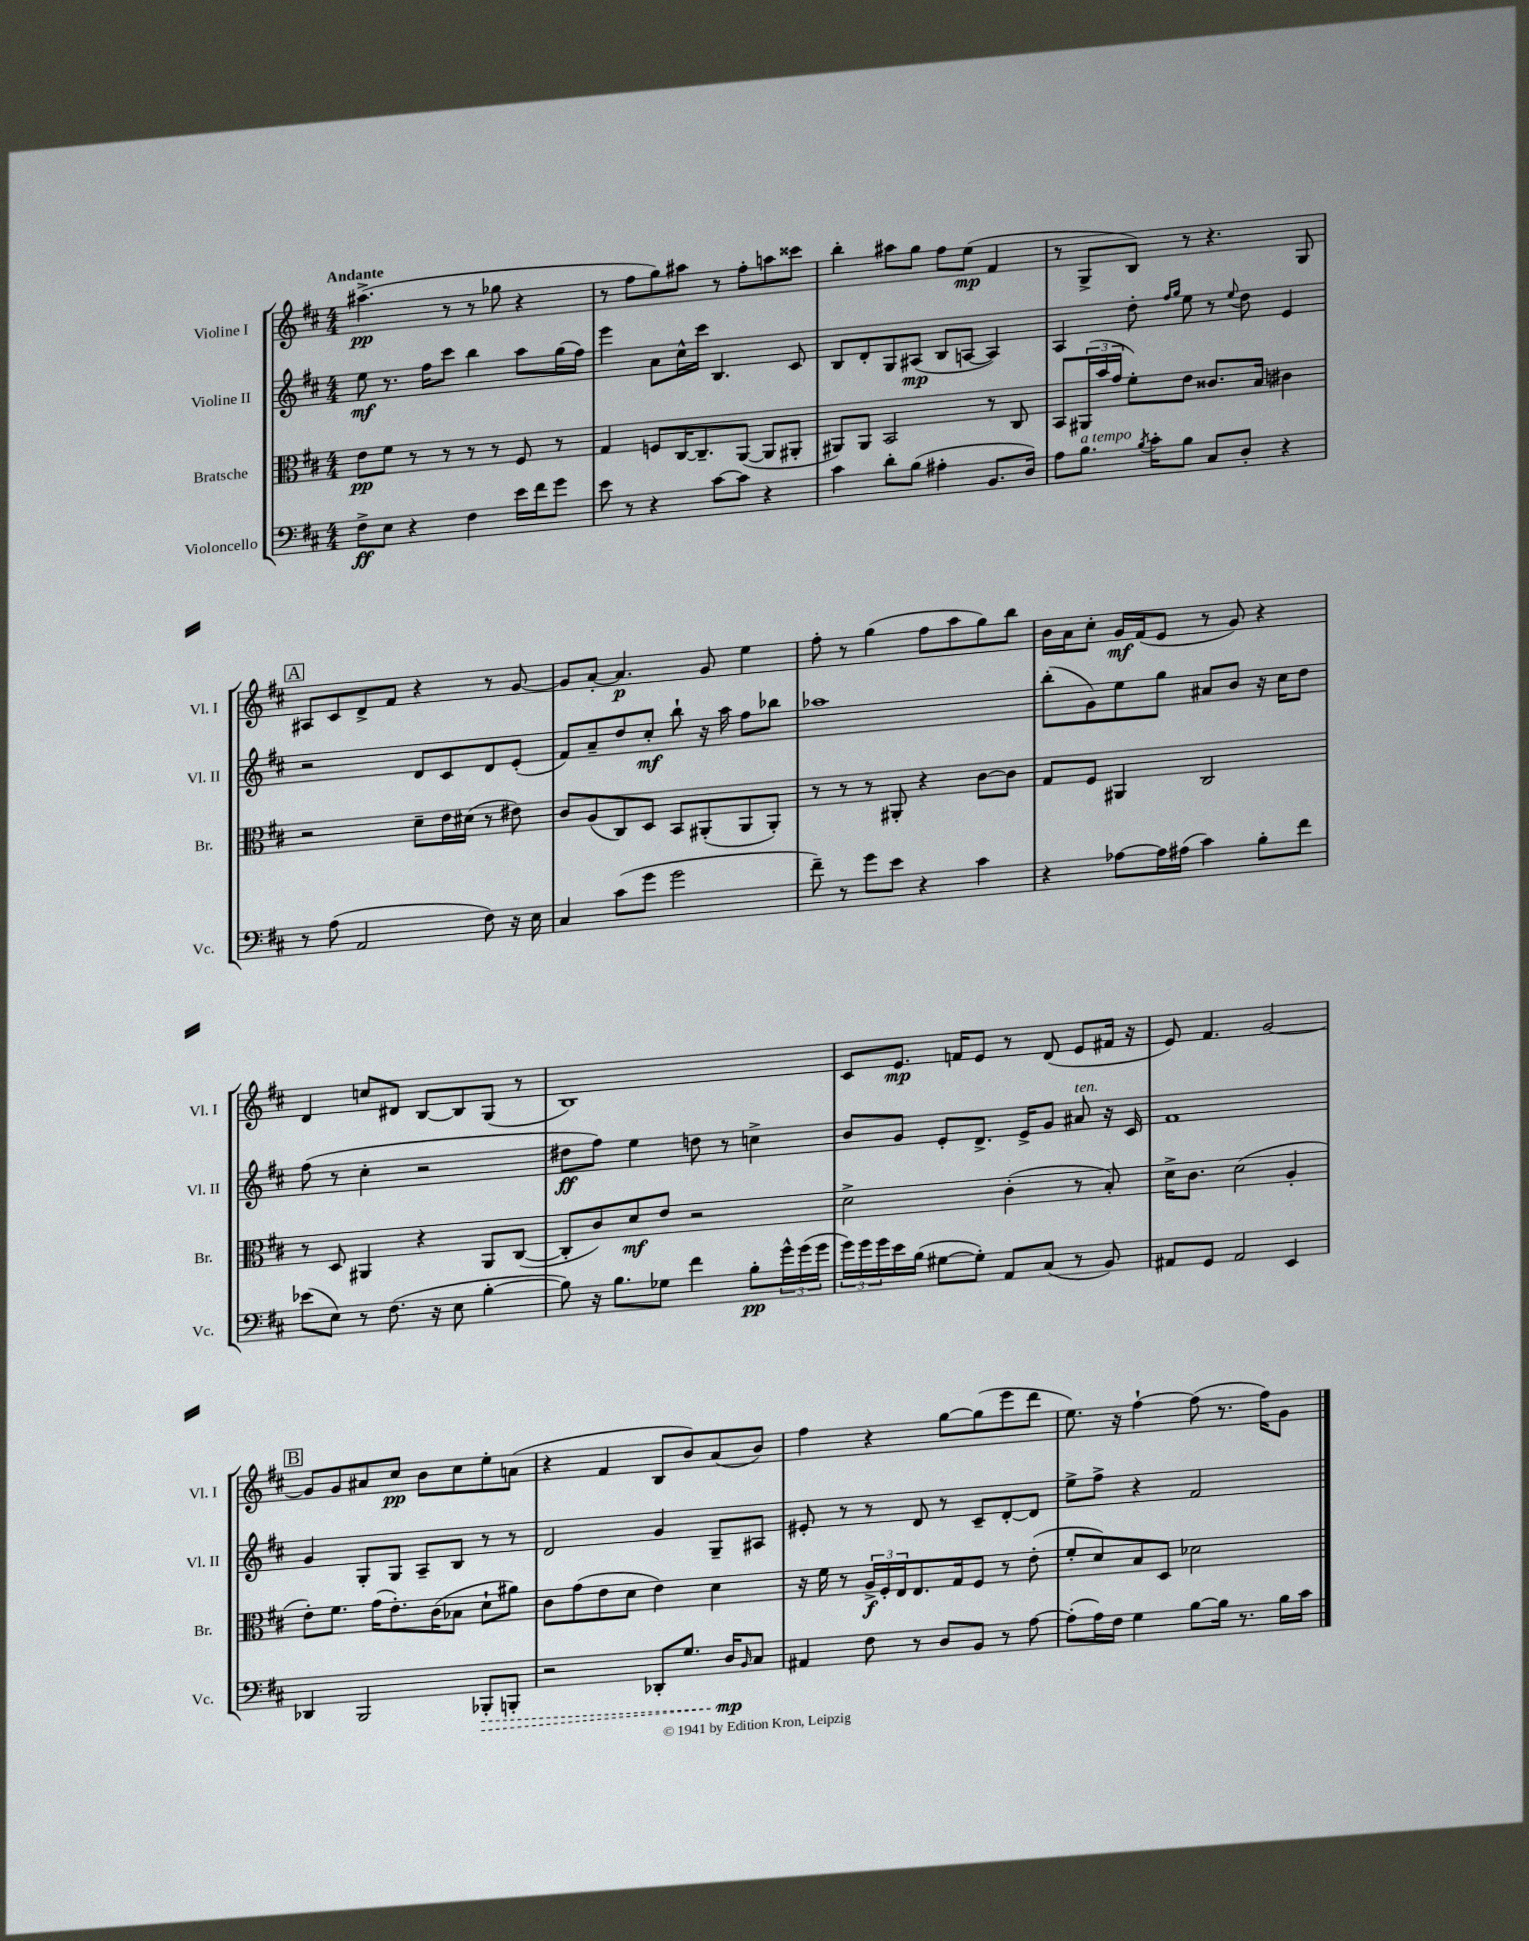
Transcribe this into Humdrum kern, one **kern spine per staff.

**kern	**dynam	**kern	**dynam	**kern	**dynam	**kern	**dynam
*part4	*part4	*part3	*part3	*part2	*part2	*part1	*part1
*staff4	*staff4	*staff3	*staff3	*staff2	*staff2	*staff1	*staff1
*I"Violoncello	*	*I"Bratsche	*	*I"Violine II	*	*I"Violine I	*
*I'Vc.	*	*I'Br.	*	*I'Vl. II	*	*I'Vl. I	*
*clefF4	*	*clefC3	*	*clefG2	*	*clefG2	*
*k[f#c#]	*	*k[f#c#]	*	*k[f#c#]	*	*k[f#c#]	*
*M4/4	*	*M4/4	*	*M4/4	*	*M4/4	*
=1	=1	=1	=1	=1	=1	=1	=1
!	!	!	!	!	!	!LO:TX:a:B:t=Andante	!
8F#^\L	ff	8e\L	pp	8ee\	mf	(4.aa#X^\	pp
8E\J	.	8f#\J	.	8.r	.	.	.
4r	.	8r	.	.	.	.	.
.	.	.	.	16ff#\KL	.	.	.
.	.	8r	.	8ccc#\J	.	8r	.
4F#\	.	8r	.	4bb\	.	8r	.
.	.	8r	.	.	.	8gg-X\	.
16e\LL	.	8F#/	.	8aa\L	.	4r	.
16f#\J	.	.	.	.	.	.	.
8g\J	.	8r	.	(16gg\L	.	.	.
.	.	.	.	16ff#\JJ)	.	.	.
=2	=2	=2	=2	=2	=2	=2	=2
8e\	.	4G/	.	4eee\	.	8r	.
8r	.	.	.	.	.	8ff#\L	.
4r	.	8Fn/L	.	8a\L	.	8gg\)	.
.	.	[16C#/K	.	16cc#^^\L	.	8aa#X\J	.
.	.	8.C#~/]	.	16ccc#\JJ	.	.	.
[8c#\L	.	.	.	4.B/	.	8r	.
8c#\J]	.	([8AA/J	.	.	.	8ff#'\L	.
4r	.	8AA/L]	.	.	.	8aan\	.
.	.	8AA#X'/J	.	8c#/	.	8ccc##X\J	.
=3	=3	=3	=3	=3	=3	=3	=3
4c#\	.	8AA#X/L)	.	8B/L	.	4bb'\	.
.	.	8AA#/J	.	8d'/	.	.	.
8d'\L	.	2BB/	.	8G/	.	8aa#X\L	.
(8B\J	.	.	.	(8A#X/J	mp	8gg\J	.
4A#X'\	.	.	.	8B/L	.	8ff#\L	.
.	.	.	.	[8An/J	.	(8ee\J	mp
8.BB/L	.	8r	.	4A/])	.	4f#/	.
.	.	8C#/	.	.	.	.	.
16D/Jk)	.	.	.	.	.	.	.
=4	=4	=4	=4	=4	=4	=4	=4
8A\L	.	8BB/L	.	4A/	.	8r	.
!LO:TX:a:i:t=a tempo	!	!	!	!	!	!	!
8.B\J	.	(24AA#X/L	.	.	.	8G^/L	.
.	.	24b/	.	.	.	.	.
.	.	24g/JJ	.	.	.	.	.
.	.	8f#'\L)	.	8dd'\	.	8B/J)	.
8qB/	.	.	.	.	.	.	.
16c#'\KL	.	.	.	.	.	.	.
.	.	.	.	16qqff#/LL	.	.	.
.	.	.	.	16qqgg/JJ	.	.	.
8B\J	.	8e\J	.	8ee\	.	8r	.
8C#/L	.	8.c##X/L	.	8r	.	4.r	.
.	.	.	.	8qqee/	.	.	.
8D'/J	.	.	.	8dd\	.	.	.
.	.	16B/Jk	.	.	.	.	.
4r	.	4c#X\	.	4e/	.	.	.
.	.	.	.	.	.	8G/	.
!!LO:LB:g=z
!!LO:REH:place=s1:t=A
=5	=5	=5	=5	=5	=5	=5	=5
8r	.	2r	.	2r	.	8A#X/L	.
(8A\	.	.	.	.	.	8c#/	.
2AA/	.	.	.	.	.	8d^/	.
.	.	.	.	.	.	8f#/J	.
.	.	8d~\L	.	8d/L	.	4r	.
.	.	16e\L	.	8c#/	.	.	.
.	.	(16d#X\JJ	.	.	.	.	.
8F#\)	.	8r	.	8d/	.	8r	.
16r	.	8e#X\)	.	(8e'/J	.	[8g/	.
16E\	.	.	.	.	.	.	.
=6	=6	=6	=6	=6	=6	=6	=6
4C#/	.	8c#/L	.	8f#/L)	.	8g/L]	.
.	.	(8A/	.	8a~/	.	[8a'/J	.
(8c#\L	.	8C#/)	.	8dd/	.	4.a/]	p
8g\J	.	8D/J	.	8cc#'/J	mf	.	.
2g\	.	8BB/L	.	8bb`\	.	.	.
.	.	(8AA#X'/	.	16r	.	8g/	.
.	.	.	.	16aa\	.	.	.
.	.	8AA#/	.	8ff#\L	.	4ee\	.
.	.	8AA#'/J)	.	8bb-X\J	.	.	.
=7	=7	=7	=7	=7	=7	=7	=7
8f#~\)	.	8r	.	1aa-X	.	8ff#'\	.
8r	.	8r	.	.	.	8r	.
8g\L	.	8r	.	.	.	(4gg\	.
8e\J	.	8AA#X'/	.	.	.	.	.
4r	.	4r	.	.	.	8ff#\L	.
.	.	.	.	.	.	8aa\	.
4c#\	.	[8c#\L	.	.	.	8gg\)	.
.	.	8c#\J]	.	.	.	8bb\J	.
=8	=8	=8	=8	=8	=8	=8	=8
4r	.	8G/L	.	(8bb'\L	.	16b\LL	.
.	.	.	.	.	.	16a\J	.
.	.	8F#/J	.	8g\)	.	8cc#'\J	.
[8A-X\L	.	4AA#X/	.	8ee\	.	16g/LL	mf
.	.	.	.	.	.	(16f#/J	.
16A-\L]	.	.	.	8gg\J	.	8e/J	.
(16A#X\JJ	.	.	.	.	.	.	.
4c#\)	.	2C#/	.	8a#X/L	.	8r	.
.	.	.	.	8b/J	.	8g/)	.
8B'\L	.	.	.	16r	.	4r	.
.	.	.	.	16cc#\KL	.	.	.
8f#\J	.	.	.	8dd\J	.	.	.
!!LO:LB:g=z
=9	=9	=9	=9	=9	=9	=9	=9
(8e-X\L	.	8r	.	(8ff#\	.	4d/	.
8E\J)	.	8D/	.	8r	.	.	.
8r	.	4AA#X/	.	4cc#'\	.	8ccn/L	.
(8.F#\	.	.	.	.	.	8d#X/J	.
.	.	4r	.	2r	.	[8B/L	.
16r	.	.	.	.	.	.	.
8E\	.	.	.	.	.	8B/]	.
[4B'\	.	8AA#/L	.	.	.	(8G/J	.
.	.	([8C#/J	.	.	.	8r	.
=10	=10	=10	=10	=10	=10	=10	=10
8B\])	.	8C#'/L]	.	8dd#X\L	ff	1B)	.
16r	.	8c#/)	.	8ff#\J)	.	.	.
8.B\L	.	.	.	.	.	.	.
.	.	8d/	mf	4ee\	.	.	.
8G-X\J	.	8e/J	.	.	.	.	.
4f#\	.	2r	.	8ddn\	.	.	.
.	.	.	.	8r	.	.	.
8B'\L	pp	.	.	4ccn^\	.	.	.
24g^^\L	.	.	.	.	.	.	.
(24g\	.	.	.	.	.	.	.
24g\JJ	.	.	.	.	.	.	.
=11	=11	=11	=11	=11	=11	=11	=11
24g\LL)	.	2d^\	.	8b/L	.	8c#/L	.
24g\	.	.	.	.	.	.	.
24g\	.	.	.	.	.	.	.
16e\	.	.	.	8g/J	.	8.e/J	mp
(16B\JJ	.	.	.	.	.	.	.
[8G#X\L	.	.	.	8e'/L	.	.	.
.	.	.	.	.	.	16fn/KL	.
8G#'\J])	.	.	.	8.d^/J	.	8e/J	.
8AA/L	.	(4c#'\	.	.	.	8r	.
.	.	.	.	16e^/KL	.	.	.
(8C#/J	.	.	.	8g/J	.	(8d/	.
!	!	!	!	!LO:TX:a:i:t=ten.	!	!	!
8r	.	8r	.	8a#X/	.	8e/L	.
8BB/)	.	8B'/)	.	16r	.	16f#X/Jk	.
.	.	.	.	16c#/	.	16r	.
=12	=12	=12	=12	=12	=12	=12	=12
8AA#X/L	.	16d^\KL	.	1f#	.	8e/)	.
.	.	8.c#\J	.	.	.	.	.
8GG/J	.	.	.	.	.	4.f#/	.
2AA#/	.	(2d\	.	.	.	.	.
.	.	.	.	.	.	[2g/	.
4EE/	.	4A'/	.	.	.	.	.
!!LO:LB:g=z
!!LO:REH:place=s1:t=B
=13	=13	=13	=13	=13	=13	=13	=13
4DD-X/	.	8e'\L)	.	4g/	.	8g/L]	.
.	.	8.f#\J	.	.	.	8g/	.
2BBB/	.	.	.	8G'/L	.	8a#X/	.
.	.	(16g\KL	.	.	.	.	.
.	.	8.e'\)	.	8G/J	.	8cc#/J	pp
.	.	.	.	8A~/L	.	8b\L	.
.	.	(16c#\K	.	.	.	.	.
.	.	8B-X\J	.	8B/J	.	8cc#\	.
!	!LO:HP:b	!	!	!	!	!	!
8BBB-X'/L	>	8d`\L	.	8r	.	8ee'\	.
8BBBn'/J	.	8a#X\J)	.	8r	.	(8an\J	.
=14	=14	=14	=14	=14	=14	=14	=14
2r	.	8c#\L	.	2d/	.	4r	.
.	.	(8g\	.	.	.	.	.
.	.	8e\	.	.	.	4f#/	.
.	.	8d\J	.	.	.	.	.
8DD-X'/L	.	4e\)	.	4g/	.	8B/L	.
8.G/J	.	.	.	.	.	8b/)	.
.	.	4d\	.	8G~/L	.	(8a/	.
16D/KL	mp	.	.	.	.	.	.
16qqBB/	.	.	.	.	.	.	.
8C#/J	]	.	.	8A#X/J	.	8b/J)	.
=15	=15	=15	=15	=15	=15	=15	=15
4AA#X/	.	16r	.	8e#X'/	.	4ff#\	.
.	.	16f#\	.	.	.	.	.
.	.	8r	.	8r	.	.	.
8F#\	.	24A^/LL	f	8r	.	4r	.
.	.	24F#'/	.	.	.	.	.
.	.	24E/J	.	.	.	.	.
8r	.	8.E/	.	8d/	.	.	.
8D/L	.	.	.	8r	.	[8gg\L	.
.	.	16G/k	.	.	.	.	.
8BB/J	.	8F#/J	.	8c#~/L	.	(8gg\]	.
8r	.	8r	.	[8d'/	.	8eee\	.
[8A\	.	(8e'\	.	8d/J]	.	8ddd\J	.
=16	=16	=16	=16	=16	=16	=16	=16
(8A'\L]	.	8f#'/L	.	8ee^\L	.	8.ee\)	.
16A\L)	.	8d/)	.	8ff#^\J	.	.	.
16F#\JJ	.	.	.	.	.	16r	.
4G\	.	8B/	.	4r	.	[4ff#`\	.
.	.	8D/J	.	.	.	.	.
[8B\L	.	2d-X\	.	2f#/	.	(8ff#\]	.
16B\Jk]	.	.	.	.	.	8.r	.
8.r	.	.	.	.	.	.	.
.	.	.	.	.	.	16ff#\KL)	.
16B\LL	.	.	.	.	.	8g\J	.
16c#\JJ	.	.	.	.	.	.	.
==	==	==	==	==	==	==	==
*-	*-	*-	*-	*-	*-	*-	*-
